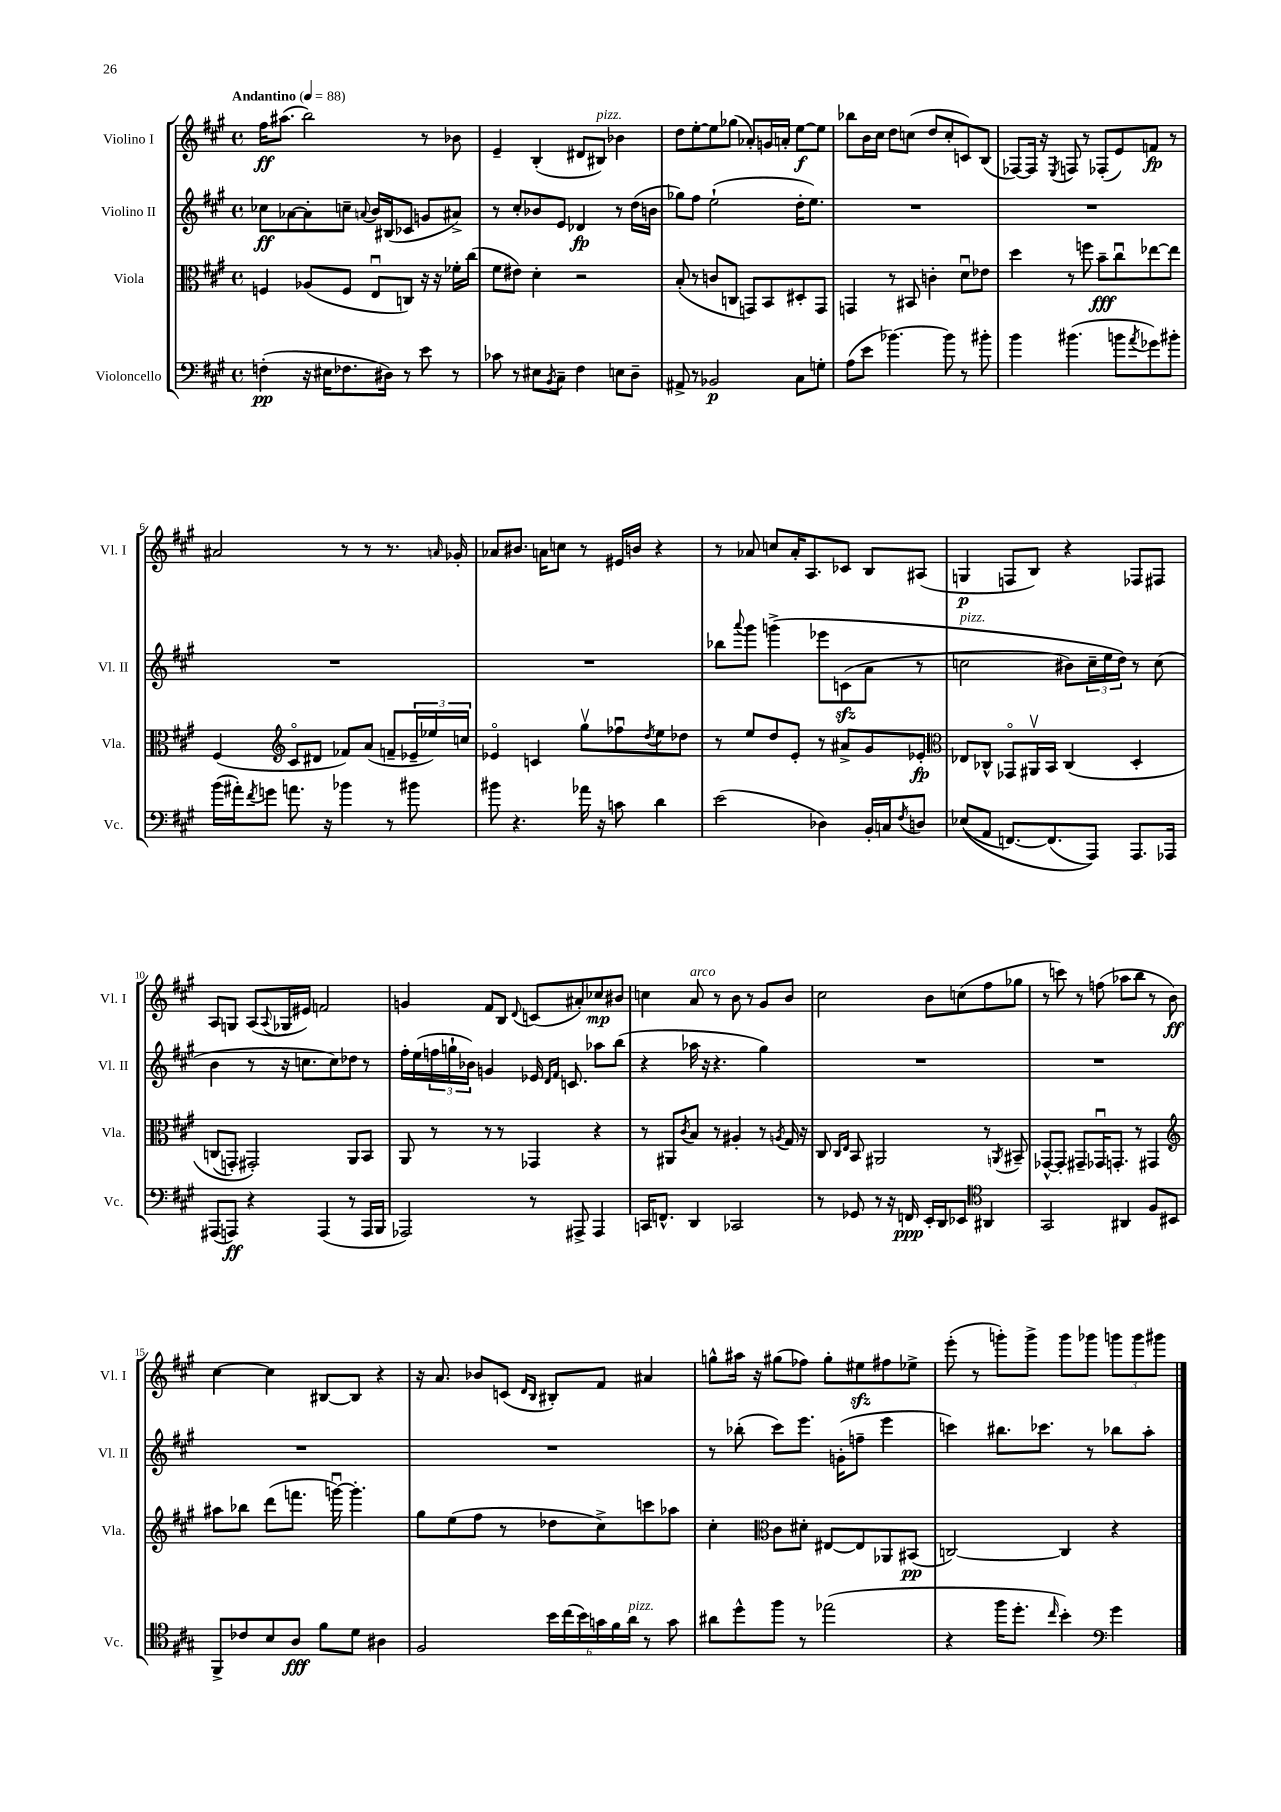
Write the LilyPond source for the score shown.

<<
\new StaffGroup <<
\new Staff = "s0" \with { instrumentName = "Violino I" shortInstrumentName = "Vl. I" } {
    \clef treble \key a \major \defaultTimeSignature \time 4/4 \tempo "Andantino" 4 = 88
    fis''16\ff ais''8.( b''2) r8 bes'8 |
    e'4-- b4-.( dis'8 bis8^\markup { \italic "pizz." }) bes'4 |
    d''8 e''8~-. e''8 ges''8( aes'8-.) g'16 a'16-. e''8~\f e''8 |
    bes''8 b'16 cis''16 d''8 c''8( d''8 c''8-. c'8) b8( |
    fes8~) fes16 r16 \acciaccatura { e8 } f8 r8 fes8-.( e'8) f'8\fp r8 |
    ais'2 r8 r8 r8. \grace { a'16 } ges'16-. |
    aes'8 bis'8. a'16 c''8 r8 eis'16 b'16 r4 |
    r8 aes'8 c''8 aes'16-. a8. ces'8 b8 ais8( |
    g4\p f8 b8) r4 fes8 fis8 |
    a8 g8 a8( \appoggiatura { a8 } ges16 eis'16) f'2 |
    g'4 fis'8 b8 \appoggiatura { d'8 } c'8( ais'8-.) ces''8\mp bis'8 |
    c''4 a'8^\markup { \italic "arco" } r8 b'8 r8 gis'8 b'8 |
    cis''2 b'8 c''8( fis''8 ges''8 |
    r8 c'''8) r8 f''8( aes''8 b''8 r8 b'8\ff) |
    cis''4~ cis''4 bis8~ bis8 r4 |
    r16 a'8. bes'8 c'8( \grace { d'16 b16 } bis8-.) fis'8 ais'4 |
    g''8-^ ais''16 r16 gis''8( fes''8) gis''8-. eis''8\sfz fis''8 ees''8-> |
    e'''8-.( r8 g'''8-.) g'''8-> g'''8 ges'''8 \tuplet 3/2 { g'''8 g'''8 gis'''8 } \bar "|." |
}
\new Staff = "s1" \with { instrumentName = "Violino II" shortInstrumentName = "Vl. II" } {
    \clef treble \key a \major \defaultTimeSignature \time 4/4
    ces''8\ff aes'8~ aes'8-. c''8-- \appoggiatura { a'8 } b'16 bis16( ces'8 g'8 ais'8->) |
    r8 cis''8-. bes'8 e'8 des'4\fp r8 d''16( b'16 |
    ges''8) fis''8 e''2-!( d''16-. e''8.) |
    R1 |
    R1 |
    R1 |
    R1 |
    bes''8 \appoggiatura { a'''8 } gis'''8 g'''4->\( ees'''8 c'8\sfz( a'8 r8 |
    c''2^\markup { \italic "pizz." } bis'8) \tuplet 3/2 { c''16-- e''16 d''16\) } r8 c''8( |
    b'4 r8 r16 c''8. c''8) des''8 r8 |
    fis''16-. e''16( \tuplet 3/2 { f''16 g''16-! bes'16) } g'4 ees'16 \grace { d'16 fis'16 } c'8. aes''8 b''8( |
    r4 aes''16 r16 r4. gis''4) |
    R1 |
    R1 |
    R1 |
    R1 |
    r8 bes''8-.( cis'''8) e'''8. g'16-.( f''8-- e'''4 |
    c'''4) bis''8. ces'''8. r8 bes''8 a''8-. \bar "|." |
}
\new Staff = "s2" \with { instrumentName = "Viola" shortInstrumentName = "Vla." } {
    \clef alto \key a \major \defaultTimeSignature \time 4/4
    f4 aes8( f8 e8\downbow c8) r16 r16 fes'16-. cis''16( |
    fis'8 eis'8) d'4-. r2 |
    b8-.( r8 c'8 c8 g,8) b,8 dis8-. g,8 |
    g,4 r8 bis,8 c'4-. d'8\downbow ees'8 |
    d''4 r8 f''8 b'8--\fff cis''8\downbow ees''8~ ees''8 |
    fis4( \clef treble cis'8\flageolet dis'8 fes'8) a'8( f'8-- \tuplet 3/2 { ees'16-- ees''16) c''16 } |
    ees'4\flageolet c'4 gis''8\upbow fes''8\downbow \acciaccatura { d''8 } e''8 des''8 |
    r8 e''8 d''8 e'8-. r8 ais'8-> gis'8 ees'8-.\fp |
    \clef alto ees8 ces8-^ ges,8\flageolet ais,16\upbow b,16 ces4\( d4-. |
    c8( g,8-.) gis,2-.\) a,8 b,8 |
    a,8 r8 r8 r8 ges,4 r4 |
    r8 ais,8 \acciaccatura { cis'8 } b8 r8 ais4-. r8 \acciaccatura { a8 } gis16 r16 |
    cis8 \grace { cis16 e16 } b,8 ais,2 r8 \acciaccatura { a,8 } bis,8-- |
    ges,8~-^ ges,8-. gis,8-- ges,16\downbow g,8.-. r8 gis,4 |
    \clef treble ais''8 bes''8 d'''8( f'''8. g'''16~\downbow) g'''4.-. |
    gis''8 e''8( fis''8 r8 des''8 cis''8->) c'''8 aes''8 |
    cis''4-. \clef alto cis'8 dis'8-. eis8~ eis8 aes,8 bis,8\pp( |
    c2~) c4 r4 \bar "|." |
}
\new Staff = "s3" \with { instrumentName = "Violoncello" shortInstrumentName = "Vc." } {
    \clef bass \key a \major \defaultTimeSignature \time 4/4
    f4-.\pp( r16 eis16 fes8. dis16) r8 e'8 r8 |
    ces'8 r8 eis8 \acciaccatura { b,8 } cis8-- fis4 e8 d8-- |
    ais,8-> r8 bes,2\p cis8 g8-. |
    a8( e'8 bes'4.~) bes'8 r8 bis'8-. |
    b'4 bis'4.( b'8 \acciaccatura { a'8 } ges'8) bis'8-. |
    b'16( ais'16-.) \acciaccatura { fis'8 } g'8 a'8. r16 bes'4 r8 bis'8 |
    bis'8 r4. aes'16 r16 c'8 d'4 |
    e'2( des4) b,16-. c16 \acciaccatura { fis8 } d8 |
    ees8(\( a,8 f,8.~) f,8.( a,,8)\) a,,8. aes,,16 |
    ais,,8( a,,8\ff) r4 a,,4( r8 a,,16 b,,16 |
    aes,,2) r8 ais,,8-> ais,,4 |
    c,16 f,8.-^ d,4 ces,2 |
    r8 ges,8 r8 r16 f,16\ppp e,16-. d,16 ees,8 \clef tenor ais,4 |
    gis,2 ais,4 fis8 bis,8 |
    fis,8-> ces'8 b8 a8\fff fis'8 d'8 ais4 |
    fis2 \tuplet 6/4 { b'16 cis''16( b'16) g'16 fis'16 a'16^\markup { \italic "pizz." } } r8 g'8 |
    ais'8 d''8-^ fis''8 r8 ees''2( |
    r4 fis''16 d''8.-. \grace { cis''16 } b'4-.) \clef bass gis'4 \bar "|." |
}
>>
>>
